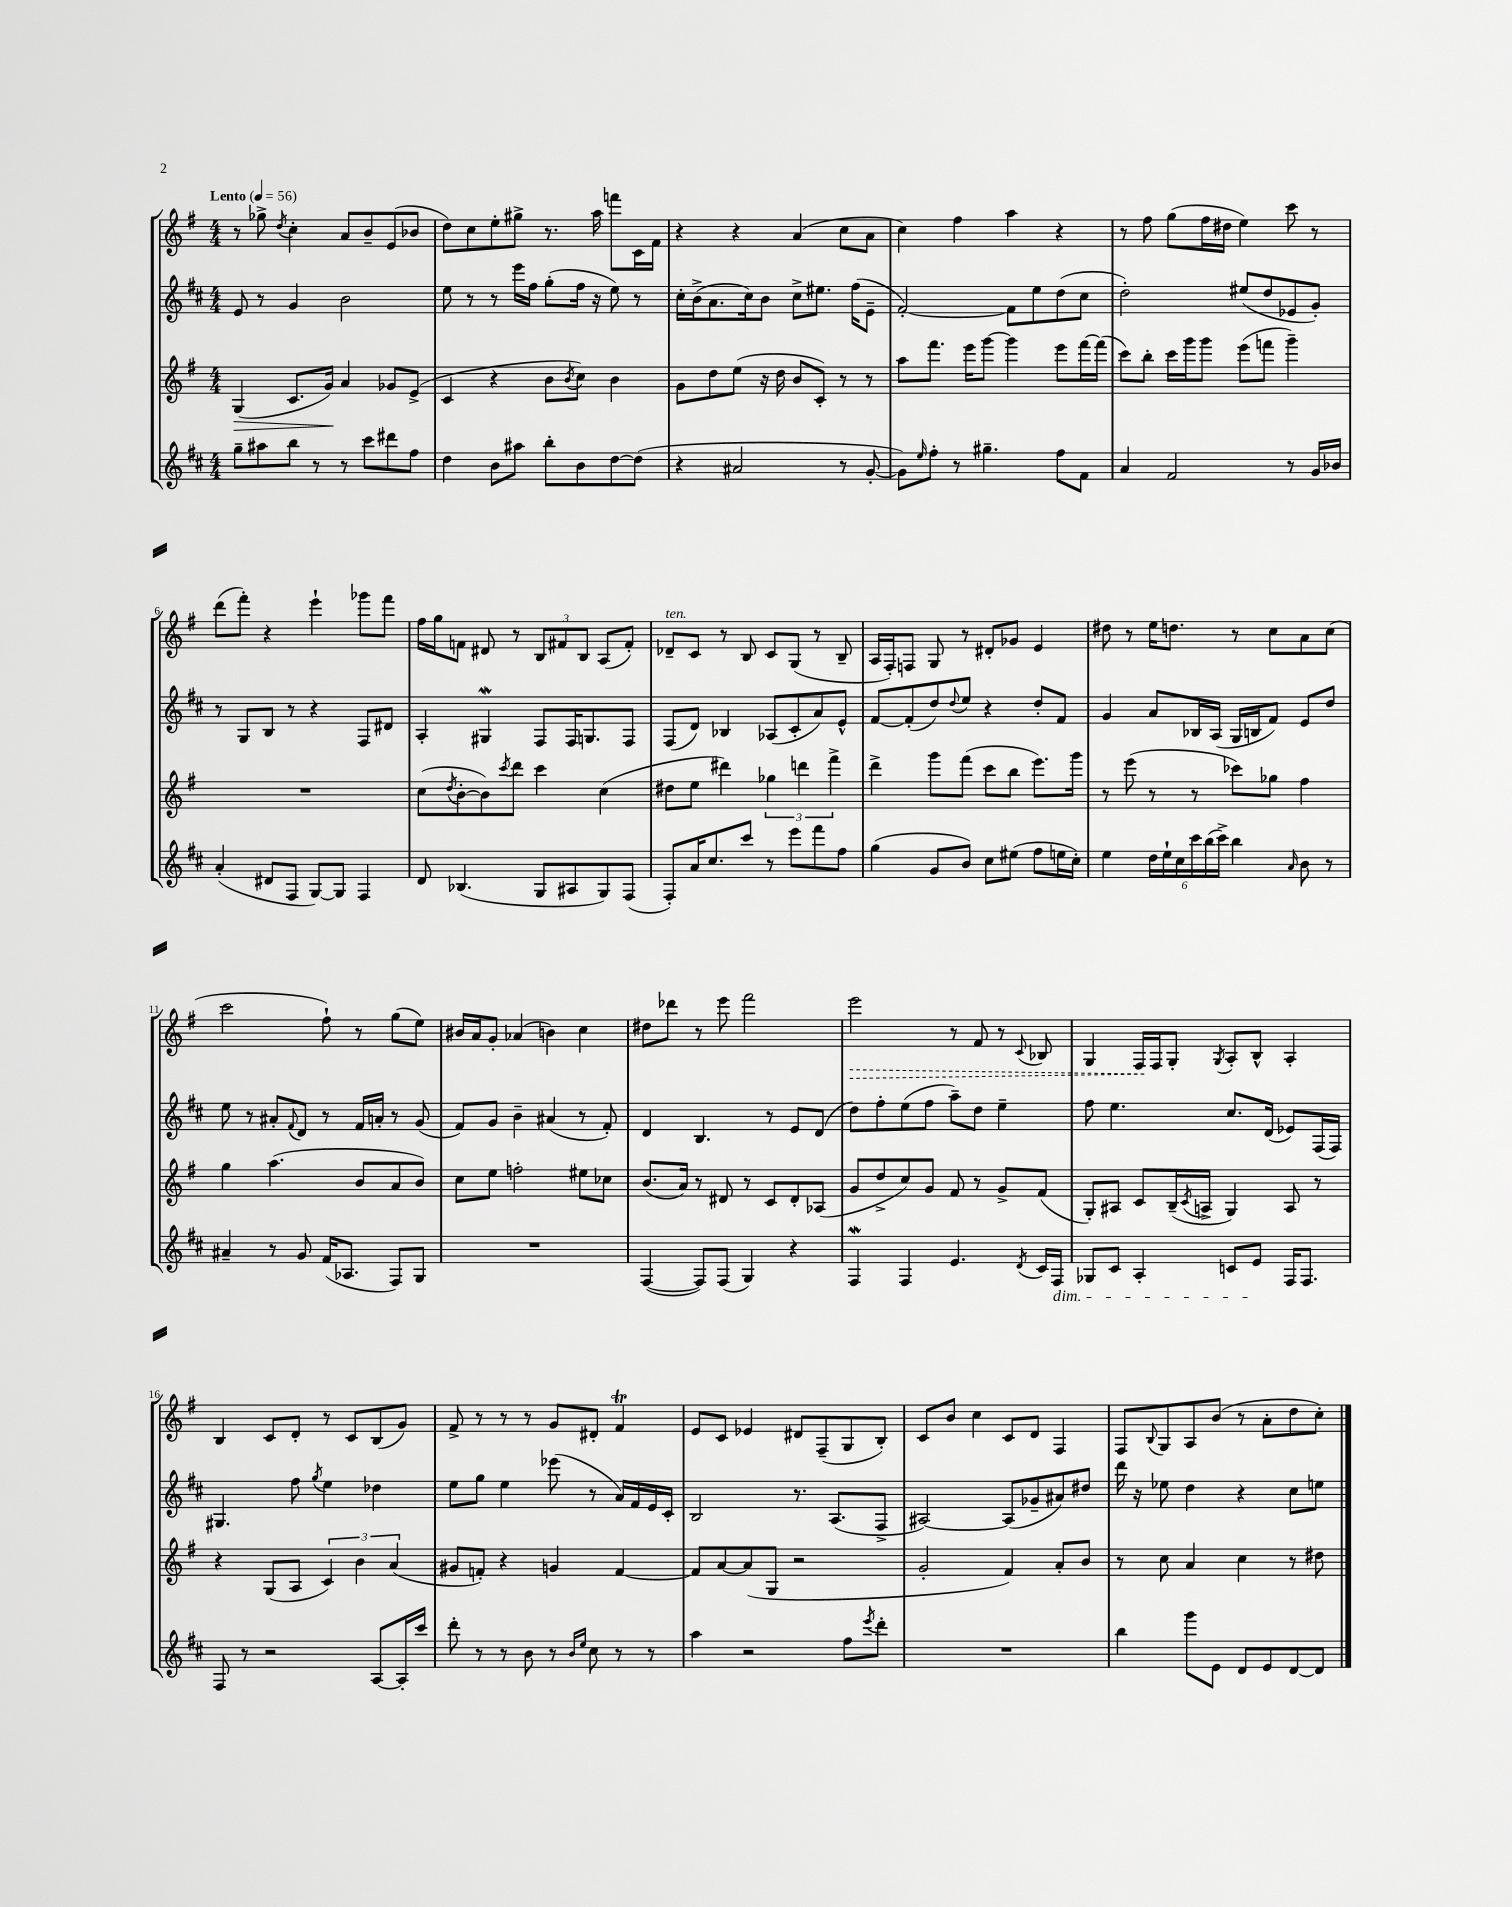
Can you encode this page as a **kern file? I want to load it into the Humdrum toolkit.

**kern	**kern	**dynam	**kern	**kern	**dynam
*part4	*part3	*part3	*part2	*part1	*part1
*staff4	*staff3	*staff3	*staff2	*staff1	*staff1
*clefG2	*clefG2	*	*clefG2	*clefG2	*
*k[f#c#]	*k[f#]	*	*k[f#c#]	*k[f#]	*
*M4/4	*M4/4	*	*M4/4	*M4/4	*
*MM56	*MM56	*	*MM56	*MM56	*
=1	=1	=1	=1	=1	=1
!	!	!	!	!LO:TX:a:B:t=Lento	!
!	!	!LO:HP:b	!	!	!
8gg~\L	(4G/	>	8e/	8r	.
8aa#X\	.	.	8r	8gg-X^\	.
.	.	.	.	8qdd/	.
8bb\J	8.c/L	.	4g/	4cc'\	.
8r	.	.	.	.	.
.	16g/Jk)	.	.	.	.
8r	4a/	]	2b\	8a/L	.
8ccc#\L	.	.	.	8b~/	.
8ddd#X\	8g-X/L	.	.	(8e/	.
8ff#\J	(8e^/J	.	.	8b-X/J	.
=2	=2	=2	=2	=2	=2
4dd\	4c/	.	8ee\	8dd\L)	.
.	.	.	8r	8cc\	.
8b\L	4r	.	8r	8ee'\	.
8aa#X\J	.	.	16eee\LL	8gg#X^\J	.
.	.	.	16ff#\JJ	.	.
8bb'\L	8b\L	.	(8gg'\L	8.r	.
.	8qb/	.	.	.	.
8b\	8cc\J)	.	16ff#\Jk	.	.
.	.	.	16r	16aa\	.
[8dd\	4b\	.	8ee\)	8fffn\L	.
(8dd\J]	.	.	8r	16c\L	.
.	.	.	.	16f#\JJ	.
=3	=3	=3	=3	=3	=3
4r	8g\L	.	16cc#'\LL	4r	.
.	.	.	(16b^\J	.	.
.	8dd\	.	8.a\	.	.
2a#X/	(8ee\J	.	.	4r	.
.	.	.	16cc#\k)	.	.
.	16r	.	8b\J	.	.
.	16dd\	.	.	.	.
.	8b/L	.	8cc#^\L	(4a/	.
.	8c'/J)	.	8.ee#X\J	.	.
8r	8r	.	.	8cc\L	.
.	.	.	(16ff#\KL	.	.
[8g'/	8r	.	8e~\J	8a\J	.
=4	=4	=4	=4	=4	=4
8g\L])	8aa\L	.	[2f#'/)	4cc\)	.
16qqee/	.	.	.	.	.
8ff#'\J	8.fff#\J	.	.	.	.
8r	.	.	.	4ff#\	.
.	16eee\KL	.	.	.	.
4.gg#X~\	[8ggg\J	.	.	.	.
.	4ggg\]	.	8f#\L]	4aa\	.
.	.	.	8ee\	.	.
8ff#\L	8eee\L	.	(8dd\	4r	.
8f#\J	[16fff#\L	.	8cc#\J	.	.
.	(16fff#\JJ]	.	.	.	.
=5	=5	=5	=5	=5	=5
4a/	8ccc\L)	.	2dd'\)	8r	.
.	8bb'\J	.	.	8ff#\	.
2f#/	16ccc\LL	.	.	(8gg\L	.
.	16ggg\J	.	.	.	.
.	8ggg\J	.	.	16ff#\L	.
.	.	.	.	16dd#X\JJ	.
.	(8eee\L	.	(8ee#X/L	4ee\)	.
.	8fffn\J	.	8dd/	.	.
8r	4ggg~\)	.	8e-X/	8ccc\	.
16g/LL	.	.	8g'/J)	8r	.
16b-X/JJ	.	.	.	.	.
!!LO:LB:g=z
=6	=6	=6	=6	=6	=6
(4a'/	1r	.	8r	(8ddd\L	.
.	.	.	8G/L	8fff#'\J)	.
8d#X/L	.	.	8B/J	4r	.
8F#/J	.	.	8r	.	.
[8G/L)	.	.	4r	4eee`\	.
8G/J]	.	.	.	.	.
4F#/	.	.	8F#/L	8ggg-X\L	.
.	.	.	8d#X/J	8fff#\J	.
=7	=7	=7	=7	=7	=7
8d/	(8cc\L	.	4A'/	16ff#\LL	.
.	.	.	.	16gg\J	.
.	8qdd/	.	.	.	.
(4.B-X/	[8b'\	.	.	8fn\J	.
.	8b\])	.	4G#XW/	8d#X/	.
.	8qccc/	.	.	.	.
.	8ddd\J	.	.	8r	.
8G/L	4ccc\	.	8F#/L	12B/L	.
.	.	.	.	12f#X/	.
8A#X/	.	.	16F#/K	.	.
.	.	.	.	12B/J	.
.	.	.	8.Gn/	.	.
8G/)	(4cc\	.	.	(8A/L	.
(8F#/J	.	.	8F#/J	8f#'/J)	.
=8	=8	=8	=8	=8	=8
!	!	!	!	!LO:TX:a:i:t=ten.	!
8F#'/L)	8dd#X\L	.	(8F#/L	8d-X~/L	.
16a/K	8ee\J	.	8d/J)	8c/J	.
8.cc#/	.	.	.	.	.
.	4ddd#X\)	.	4B-X/	8r	.
8ccc#/J	.	.	.	8B/	.
8r	6gg-X\	.	(8A-X/L	8c/L	.
8eee\L	.	.	8c#'/	(8G/J	.
.	6dddn\	.	.	.	.
8fff#\	.	.	8a/)	8r	.
.	6fff#^\	.	.	.	.
8ff#\J	.	.	8e^^/J	8B~/	.
=9	=9	=9	=9	=9	=9
(4gg\	4ddd^\	.	[8f#/L	16A/LL	.
.	.	.	.	16F#'/J)	.
.	.	.	(8f#'/]	8Fn/J	.
8g/L	8ggg\L	.	8dd/)	8G/	.
.	.	.	8qqdd/	.	.
8b/J)	(8fff#\J	.	8ee/J	8r	.
8cc#\L	8ccc\L	.	4r	8d#X'/L	.
(8ee#X\J	8bb\J	.	.	8g-X/J	.
8ff#\L	8.eee\L)	.	8dd'/L	4e/	.
16een\L	.	.	8f#/J	.	.
16cc#'\JJ)	16ggg\Jk	.	.	.	.
=10	=10	=10	=10	=10	=10
4ee\	8r	.	4g/	8dd#X\	.
.	(8eee\	.	.	8r	.
24dd\LL	8r	.	8a/L	16ee\KL	.
24ee`\	.	.	.	.	.
.	.	.	.	8.ddn\J	.
24cc#\	.	.	.	.	.
24ccc#\	8r	.	16B-X/L	.	.
(24bb\	.	.	.	.	.
.	.	.	(16A/JJ	.	.
24ccc#^\JJ)	.	.	.	.	.
4bb\	8ccc-X\L)	.	16G/LL	8r	.
.	.	.	16Bn/J	.	.
.	8gg-X\J	.	8f#/J)	8cc\L	.
16qqa/	.	.	.	.	.
8b\	4ff#\	.	8e/L	8a\	.
8r	.	.	8dd/J	(8cc\J	.
!!LO:LB:g=z
=11	=11	=11	=11	=11	=11
4a#X~/	4gg\	.	8ee\	2ccc\	.
.	.	.	8r	.	.
8r	(4.aa\	.	8a#X'/L	.	.
.	.	.	8qqf#/	.	.
8g/	.	.	8d/J	.	.
(16f#/KL	.	.	8r	8ff#`\)	.
8.A-X/J	.	.	.	.	.
.	8b/L	.	16f#/LL	8r	.
.	.	.	16an'/JJ	.	.
8F#/L)	8a/	.	8r	(8gg\L	.
8G/J	8b/J)	.	(8g/	8ee\J)	.
=12	=12	=12	=12	=12	=12
1r	8cc\L	.	8f#/L)	16b#X/LL	.
.	.	.	.	16a/J	.
.	8ee\J	.	8g/J	8g'/J	.
.	2ffn'\	.	4b~\	(4a-X/	.
.	.	.	(4a#X/	4bn\)	.
.	8ee#X\L	.	8r	4cc\	.
.	8cc-X\J	.	8f#'/)	.	.
=13	=13	=13	=13	=13	=13
([4F#/	(8.b/L	.	4d/	8dd#X\L	.
.	.	.	.	8ddd-X\J	.
.	16a/Jk)	.	.	.	.
8F#/L])	8r	.	4.B/	8r	.
(8F#/J	8d#X/	.	.	8eee\	.
4G/)	8r	.	.	2fff#\	.
.	8c/L	.	8r	.	.
4r	8d#'/	.	8e/L	.	.
.	(8A-X/J	.	(8d/J	.	.
=14	=14	=14	=14	=14	=14
!	!	!	!	!	!LO:HP:b
4F#W/	8g/L	.	8dd\L)	2eee\	>
.	8dd^/	.	8ff#'\	.	.
4F#/	8cc/)	.	(8ee\	.	.
.	8g/J	.	8ff#\J	.	.
4.e/	8f#/	.	8aa~\L)	8r	.
.	8r	.	8dd\J	8f#/	.
.	8g^/L	.	4ee~\	8r	.
8qd/	.	.	.	8qqc/	.
16c#/LL	(8f#/J	.	.	8B-X/	.
!LO:TX:b:i:t=dim.	!	!	!	!	!
16F#/JJ	.	.	.	.	.
=15	=15	=15	=15	=15	=15
8G-X/L	8G'/L)	.	8ff#\	4G/	.
8c#/J	8A#X/J	.	4.ee\	.	.
4A'/	8c/L	.	.	16F#/LL	.
.	.	.	.	16F#/J	]
.	(16B~/L	.	.	8G'/J	.
.	8qc/	.	.	.	.
.	16An^/JJ	.	.	.	.
.	.	.	.	8qG/	.
8cn/L	4G/)	.	8.cc#/L	8A'/L	.
8e/J	.	.	.	8B^^/J	.
.	.	.	(16d/Jk	.	.
16F#/KL	8A/	.	8e-X/L)	4A'/	.
8.F#/J	.	.	.	.	.
.	8r	.	(16F#/L	.	.
.	.	.	16F#/JJ)	.	.
!!LO:LB:g=z
=16	=16	=16	=16	=16	=16
8F#/	4r	.	4.G#X/	4B/	.
8r	.	.	.	.	.
2r	(8G/L	.	.	8c/L	.
.	8A/J	.	8ff#\	8d'/J	.
.	.	.	8qgg/	.	.
.	6c/)	.	4ee\	8r	.
.	.	.	.	8c/L	.
.	6b\	.	.	.	.
[8A/L	.	.	4dd-X\	(8B/	.
.	(6a/	.	.	.	.
16A'/L]	.	.	.	8g/J)	.
16ccc#/JJ	.	.	.	.	.
=17	=17	=17	=17	=17	=17
8ddd'\	8g#X/L	.	8ee\L	8f#^/	.
8r	8fn'/J)	.	8gg\J	8r	.
8r	4r	.	4ee\	8r	.
8b\	.	.	.	8r	.
8r	4gn/	.	(8eee-X\	8g/L	.
16qqb/LL	.	.	.	.	.
16qqee/JJ	.	.	.	.	.
8cc#\	.	.	8r	8d#X'/J	.
8r	[4f/	.	16a/LL)	4f#t/	.
.	.	.	16f#/	.	.
8r	.	.	16e/	.	.
.	.	.	16c#'/JJ	.	.
=18	=18	=18	=18	=18	=18
4aa\	8f/L]	.	2B/	8e/L	.
.	[8a/	.	.	8c/J	.
2r	(8a/]	.	.	4e-X/	.
.	8G/J	.	.	.	.
.	2r	.	8.r	8d#X/L	.
.	.	.	.	(8F#~/	.
.	.	.	(8.A/L	.	.
8ff#\L	.	.	.	8G/	.
8qeee/	.	.	.	.	.
8ddd'\J	.	.	8F#^/J	8B'/J)	.
=19	=19	=19	=19	=19	=19
1r	2g'/	.	[2A#X/)	8c/L	.
.	.	.	.	8b/J	.
.	.	.	.	4cc\	.
.	4f#/)	.	(8A#/L]	8c/L	.
.	.	.	8g-X~/	8d/J	.
.	8a'/L	.	8a#X/)	4F#/	.
.	8b/J	.	8dd#X/J	.	.
=20	=20	=20	=20	=20	=20
4bb\	8r	.	16ddd\	8F#/L	.
.	.	.	16r	.	.
.	.	.	.	8qqB/	.
.	8cc\	.	8ee-X\	8G/	.
8ggg\L	4a/	.	4dd\	8A/	.
8e\J	.	.	.	(8b/J	.
8d/L	4cc\	.	4r	8r	.
8e/	.	.	.	8a'\L	.
[8d/	8r	.	8cc#\L	8dd\	.
8d/J]	8dd#X\	.	8een\J	8cc'\J)	.
==	==	==	==	==	==
*-	*-	*-	*-	*-	*-
